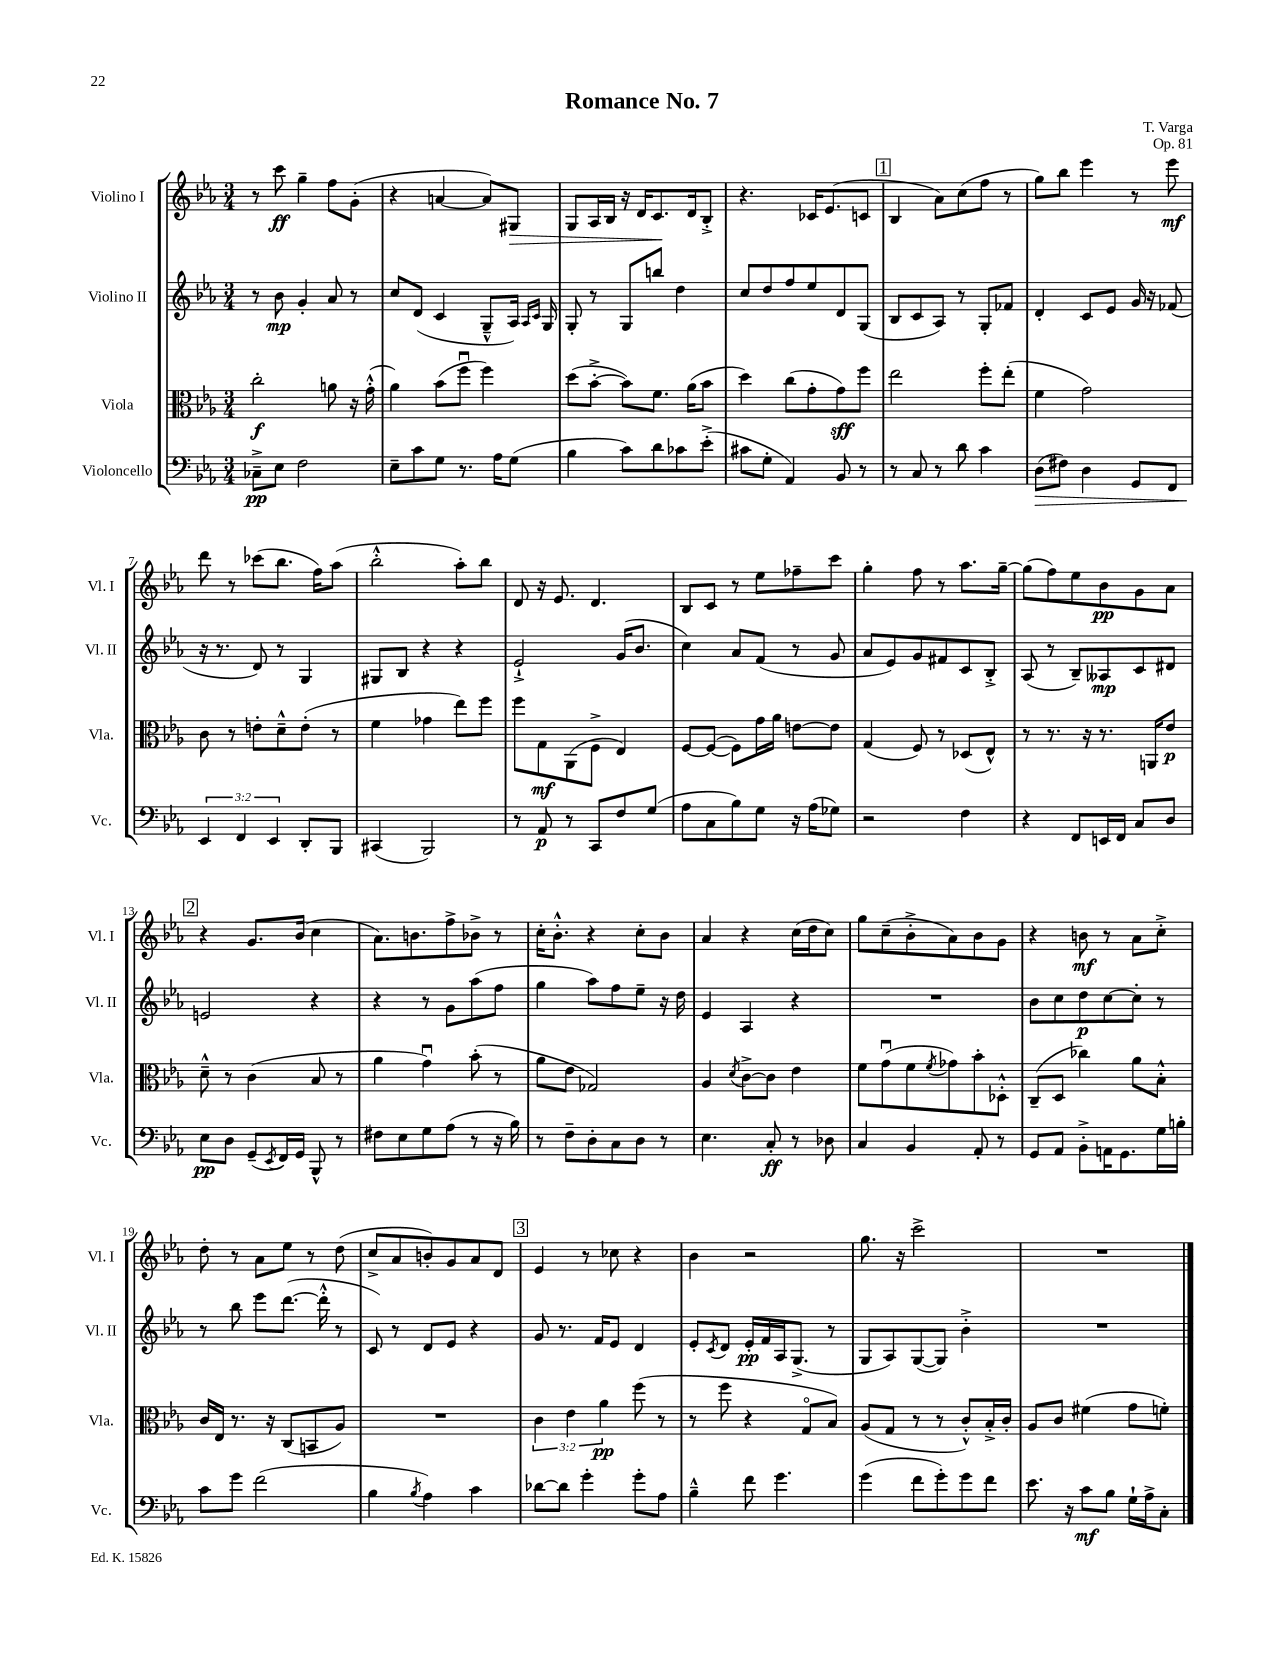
\header { title = "Romance No. 7" composer = "T. Varga" opus = "Op. 81" }
<<
\new StaffGroup <<
\new Staff = "s0" \with { instrumentName = "Violino I" shortInstrumentName = "Vl. I" } {
    \clef treble \key ees \major \numericTimeSignature \time 3/4
    r8 c'''8\ff g''4-- f''8 g'8-.( |
    r4 a'4~ a'8) gis8\> |
    g8 aes16 bes16 r16 d'16 c'8.\! d'16 bes8-.-> |
    r4. ces'16 ees'8.( c'8 |
    \mark \markup { \box "1" } bes4 aes'8) c''8( f''8 r8 |
    g''8) bes''8 ees'''4 r8 ees'''8\mf |
    d'''8 r8 ces'''8( bes''8. f''16) aes''8( |
    bes''2-.-^ aes''8-.) bes''8 |
    d'8 r16 ees'8. d'4. |
    bes8 c'8 r8 ees''8 fes''8-- c'''8 |
    g''4-. f''8 r8 aes''8. g''16~-- |
    g''8( f''8) ees''8 bes'8\pp g'8 aes'8 |
    \mark \markup { \box "2" } r4 g'8. bes'16( c''4 |
    aes'8.) b'8. f''8-> bes'8-> r8 |
    c''16-. bes'8.-.-^ r4 c''8-. bes'8 |
    aes'4 r4 c''16( d''16 c''8) |
    g''8 c''8--( bes'8-.-> aes'8) bes'8 g'8 |
    r4 b'8\mf r8 aes'8 c''8-.-> |
    d''8-. r8 aes'8 ees''8 r8 d''8( |
    c''8-> aes'8 b'8-.) g'8 aes'8 d'8 |
    \mark \markup { \box "3" } ees'4 r8 ces''8 r4 |
    bes'4 r2 |
    g''8. r16 c'''2-> |
    R2. \bar "|." |
}
\new Staff = "s1" \with { instrumentName = "Violino II" shortInstrumentName = "Vl. II" } {
    \clef treble \key ees \major \numericTimeSignature \time 3/4
    r8 bes'8\mp g'4-. aes'8 r8 |
    c''8 d'8( c'4 g8---^ aes16) \grace { aes16 c'16 } g16 |
    g8-. r8 g8 b''8 d''4 |
    c''8 d''8 f''8 ees''8 d'8 g8( |
    \mark \markup { \box "1" } bes8 c'8 aes8) r8 g8-. fes'8 |
    d'4-. c'8 ees'8 g'16 r16 fes'8( |
    r16 r8. d'8) r8 g4 |
    gis8 bes8 r4 r4 |
    ees'2-!-> g'16( bes'8. |
    c''4) aes'8 f'8( r8 g'8 |
    aes'8 ees'8) g'8 fis'8 c'8 bes8-.-> |
    aes8( r8 bes8--) aeses8\mp c'8 dis'8 |
    \mark \markup { \box "2" } e'2 r4 |
    r4 r8 g'8 aes''8( f''8 |
    g''4 aes''8) f''8 ees''8-- r16 d''16 |
    ees'4 aes4 r4 |
    R2. |
    bes'8 c''8 d''8\p c''8~ c''8-. r8 |
    r8 bes''8 ees'''8 d'''8.~( d'''16-.-^ r8 |
    c'8) r8 d'8 ees'8 r4 |
    \mark \markup { \box "3" } g'8 r8. f'16 ees'8 d'4 |
    ees'8-. \acciaccatura { c'8 } d'8 ees'16-.\pp f'16 aes16 g8.->( r8 |
    g8 aes8) g8~( g8) bes'4-.-> |
    R2. \bar "|." |
}
\new Staff = "s2" \with { instrumentName = "Viola" shortInstrumentName = "Vla." } {
    \clef alto \key ees \major \numericTimeSignature \time 3/4 \override Staff.TupletNumber.text = #tuplet-number::calc-fraction-text
    c''2-.\f a'8 r16 g'16-.-^( |
    aes'4) bes'8( f''8\downbow f''4) |
    d''8( bes'8~-.-> bes'8) f'8. aes'16( bes'8 |
    d''4) c''8( g'8-. g'8\sff) f''8 |
    \mark \markup { \box "1" } ees''2 f''8-. ees''8-.( |
    f'4 g'2) |
    c'8 r8 e'8-. d'8---^ e'8-.( r8 |
    f'4 ges'4 ees''8) f''8 |
    f''8 g8\mf aes,8( f8-> ees4) |
    f8~ f8~( f8) g'16 aes'16 e'8~ e'8 |
    g4( f8) r8 des8( ees8-^) |
    r8 r8. r16 r8. a,16 ees'8\p |
    \mark \markup { \box "2" } d'8---^ r8 c'4( bes8 r8 |
    aes'4 g'4\downbow) bes'8-.( r8 |
    aes'8 ees'8 ges2) |
    aes4 \acciaccatura { d'8 } c'8~-> c'8 ees'4 |
    f'8 g'8\downbow( f'8 \acciaccatura { f'8 } ges'8) bes'8-. des8-.-^ |
    c8--( d8 ces''4) aes'8 bes8-.-^ |
    c'16 ees16 r8. r16 c8( b,8 aes8) |
    R2. |
    \mark \markup { \box "3" } \tuplet 3/2 { c'4 ees'4 aes'4\pp } f''8( r8 |
    r8 f''8 r4 g8\flageolet bes8) |
    aes8( g8 r8 r8 c'8-.-^) bes16-.-> c'16-. |
    aes8 c'8 fis'4( g'8 f'8-.) \bar "|." |
}
\new Staff = "s3" \with { instrumentName = "Violoncello" shortInstrumentName = "Vc." } {
    \clef bass \key ees \major \numericTimeSignature \time 3/4 \override Staff.TupletNumber.text = #tuplet-number::calc-fraction-text
    ces8--->\pp ees8 f2 |
    ees8-- c'8 g8 r8. aes16 g8( |
    bes4 c'8) d'8 ces'8 ees'8-.->( |
    cis'8 g8-. aes,4) bes,8 r8 |
    \mark \markup { \box "1" } r8 c8 r8 d'8 c'4 |
    d8\>( fis8) d4 g,8 f,8 |
    \tuplet 3/2 { ees,4\! f,4 ees,4 } d,8-. bes,,8 |
    cis,4( bes,,2) |
    r8 aes,8\p r8 c,8 f8 g8( |
    aes8 c8 bes8) g8 r16 aes16( ges8) |
    r2 f4 |
    r4 f,8 e,16 f,16 c8 d8 |
    \mark \markup { \box "2" } ees8\pp d8 g,8--( \acciaccatura { ees,8 } f,16) g,16 bes,,8-^ r8 |
    fis8 ees8 g8 aes8( r8 r16 bes16) |
    r8 f8-- d8-. c8 d8 r8 |
    ees4. c8-.\ff r8 des8 |
    c4 bes,4 aes,8-. r8 |
    g,8 aes,8 bes,8-.-> a,16 g,8. g16 b16-. |
    c'8 g'8 f'2( |
    bes4 \acciaccatura { bes8 } aes4) c'4 |
    \mark \markup { \box "3" } des'8~ des'8 g'4-. g'8-. aes8 |
    bes4---^ f'8 g'4. |
    g'4( f'8 g'8-.) g'8 f'8 |
    ees'8. r16 c'8\mf bes8 g16-! aes16-> c8-. \bar "|." |
}
>>
>>
